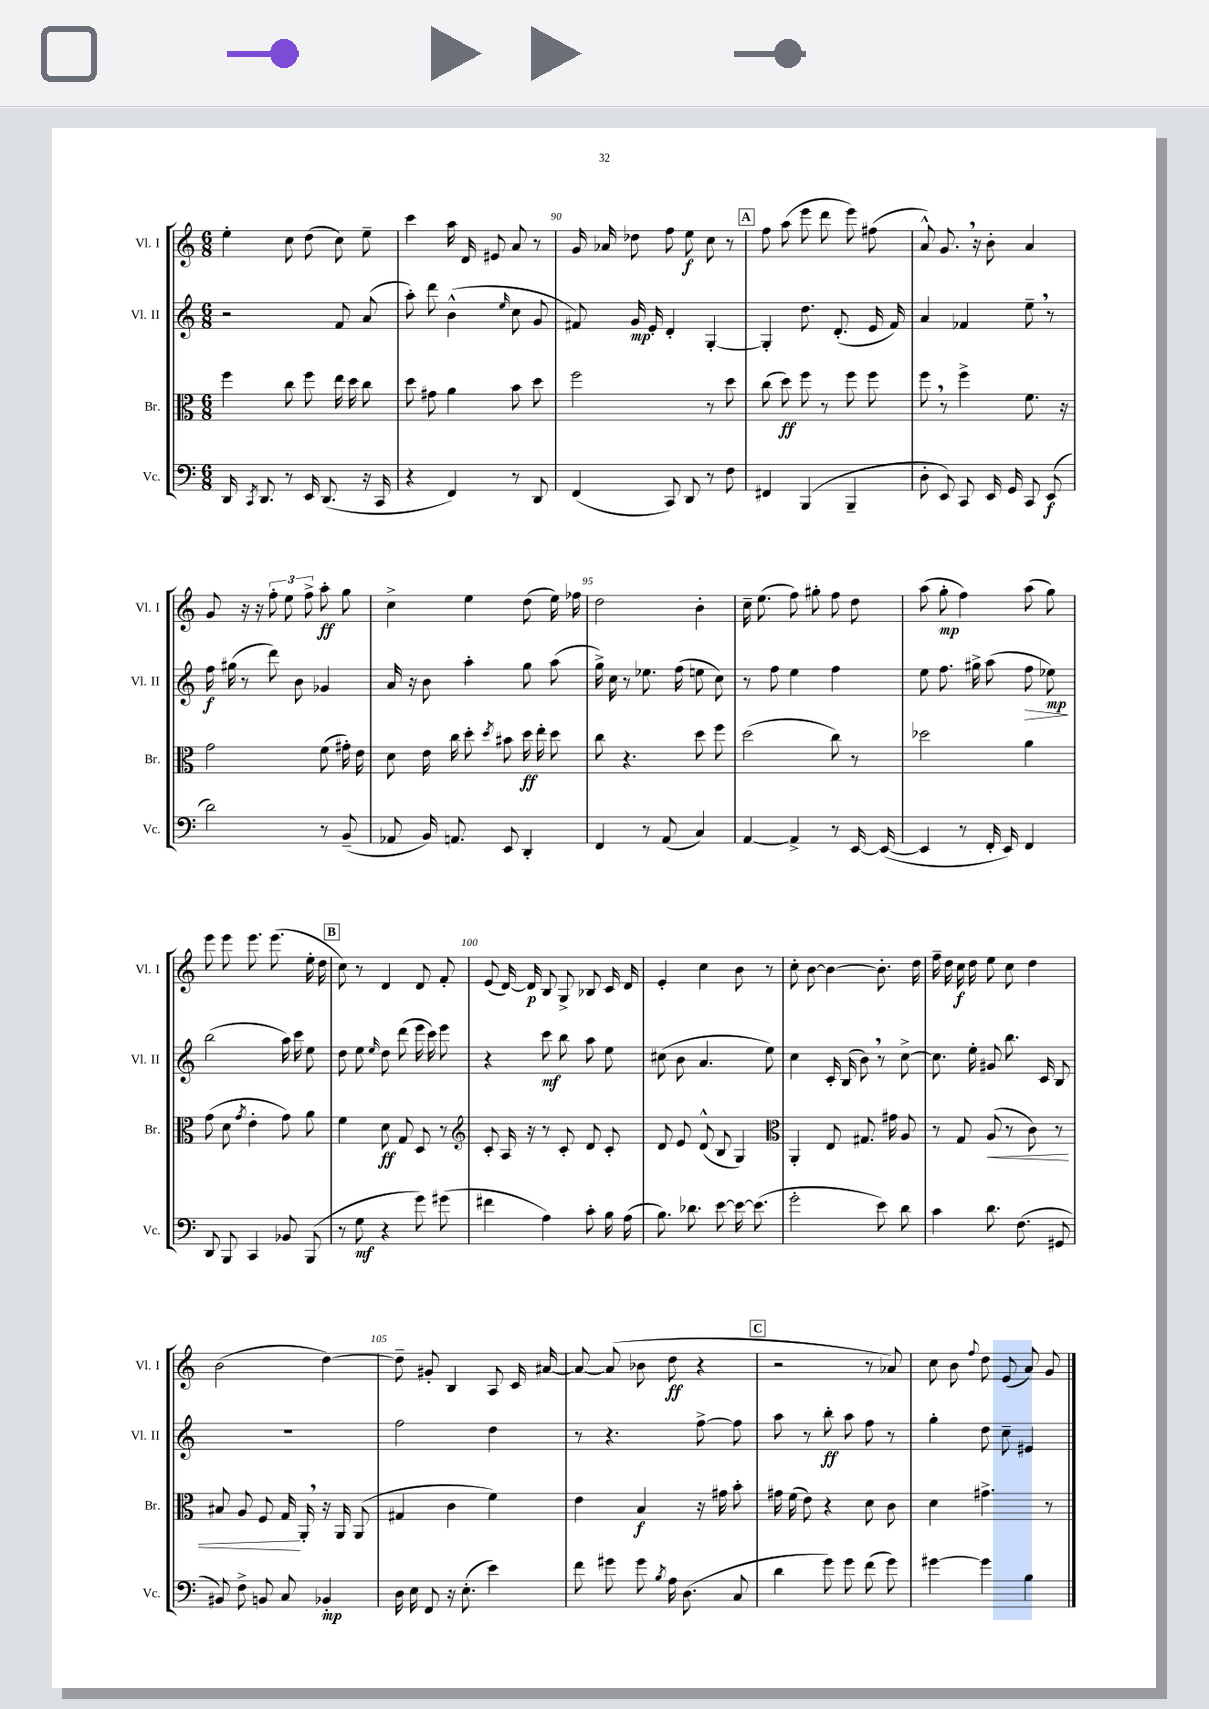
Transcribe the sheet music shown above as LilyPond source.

<<
\new StaffGroup <<
\new Staff = "s0" \with { instrumentName = "Vl. I" shortInstrumentName = "Vl. I" } {
    \clef treble \key c \major \numericTimeSignature \time 6/8
    \autoBeamOff e''4-. c''8 d''8( c''8) e''8-- |
    c'''4 a''16 d'16 eis'8 a'8 r8 |
    g'16 aes'16 des''8 f''8 e''8\f c''8 r8 |
    \mark \markup { \box "A" } f''8 a''8( e'''8 d'''8 e'''8) fis''8( |
    a'8-^) g'8. \breathe r16 b'8-. a'4 |
    g'8 r16 r16 \tuplet 3/2 { f''8-. e''8 f''8-> } a''8-.\ff g''8 |
    c''4-> e''4 d''8( e''16) fes''16 |
    d''2 b'4-. |
    c''16-- e''8.( f''8) gis''8-. f''8 d''8 |
    a''8( g''8-.\mp f''4) a''8( g''8) |
    e'''8 e'''8 e'''8. e'''8.( e''16-. d''16 |
    \mark \markup { \box "B" } c''8) r8 d'4 d'8 f'8-. |
    e'8( d'16~) d'16\p b8 g8-> bes8 c'16 d'16 |
    e'4-. c''4 b'8 r8 |
    c''8-. b'8~ b'4~ b'8.-. d''16 |
    f''16-- d''16 c''16\f d''16 e''8 c''8 d''4 |
    b'2( d''4~) |
    d''8-- gis'8-. b4 a8 c'16 ais'16~ |
    ais'8~ ais'8( bes'8 d''8\ff r4 |
    \mark \markup { \box "C" } r2 r8 aes'8) |
    c''8 b'8 \appoggiatura { f''8 } d''8 e'8( a'8) g'8 \bar "|." |
}
\new Staff = "s1" \with { instrumentName = "Vl. II" shortInstrumentName = "Vl. II" } {
    \clef treble \key c \major \numericTimeSignature \time 6/8
    \autoBeamOff r2 f'8 a'8( |
    a''8-.) d'''8 b'4-^( \grace { e''16 } c''8 g'8 |
    fis'8) g'16\mp e'16-. d'4-. g4~-. |
    \mark \markup { \box "A" } g4-. d''8. d'8.-.( e'16 f'16) |
    a'4 fes'4 e''8-- \breathe r8 |
    f''16\f gis''16( r8 d'''8) b'8 ges'4 |
    a'16 r16 b'8 a''4-. g''8 a''8( |
    g''16->) c''16 r8 ees''8. f''16( e''8 c''8) |
    r8 f''8 e''4 f''4 |
    e''8 f''8. gis''16-> a''8( f''8\> ees''8\mp\!) |
    b''2( a''16) c'''16 e''8 |
    \mark \markup { \box "B" } d''8 e''8 \grace { e''16 } d''8 d'''8( e'''16 c'''16) e'''8 |
    r4 c'''8\mf b''8 a''8 e''8 |
    cis''8( b'8 a'4. e''8) |
    c''4 c'16-. b16( b'8) \breathe r8 c''8~-> |
    c''8. e''16-. gis'8 b''8. c'16 b8 |
    r2. |
    f''2 d''4 |
    r8 r4. f''8~-> f''8 |
    \mark \markup { \box "C" } a''8 r8 b''8-.\ff a''8 f''8 r8 |
    g''4-. d''8 c''8-- eis'4 \bar "|." |
}
\new Staff = "s2" \with { instrumentName = "Br." shortInstrumentName = "Br." } {
    \clef alto \key c \major \numericTimeSignature \time 6/8
    \autoBeamOff f''4 c''8 f''8 e''16 d''16 c''8 |
    d''8 gis'8 a'4 b'8 d''8 |
    f''2 r8 d''8 |
    \mark \markup { \box "A" } c''8( d''8\ff) f''8 r8 f''8 f''8 |
    f''8 \breathe r8 f''4-> f'8. r16 |
    g'2 f'8( gis'16-.) e'16 |
    d'8 e'16 c''16 d''8-. \acciaccatura { d''8 } bis'8 d''16\ff e''16-. d''8 |
    c''8 r4. d''8 f''8 |
    d''2( c''8) r8 |
    des''2 a'4 |
    g'8( d'8 \acciaccatura { g'8 } e'4-. g'8) a'8 |
    \mark \markup { \box "B" } f'4 d'8\ff g8 d8 r8 |
    \clef treble c'8-. a16 r16 r8 c'8-. d'8 c'8-. |
    d'8 e'8 d'8-^( b8 g4) |
    \clef alto a,4-. e8 gis8. gis'16 a8 |
    r8 g8 a8\<( r8 c'8) r8 |
    bis8 a8 f8 g16\! a,16-. \breathe r16 a,16 a,8( |
    gis4 c'4 f'4) |
    e'4 b4\f r16 gis'16 b'8-. |
    \mark \markup { \box "C" } gis'16 f'16( e'8) r4 d'8 c'8 |
    d'4 gis'4.-> r8 \bar "|." |
}
\new Staff = "s3" \with { instrumentName = "Vc." shortInstrumentName = "Vc." } {
    \clef bass \key c \major \numericTimeSignature \time 6/8
    \autoBeamOff d,16 \acciaccatura { c,8 } d,8. r8 e,16 d,8.( r16 c,16 |
    r4 f,4) r8 d,8 |
    f,4( c,8) d,8 r8 f8 |
    \mark \markup { \box "A" } fis,4 b,,4( b,,4-- |
    d8-. e,8) c,8 e,16 g,16 c,8 e,8\f( |
    d'2) r8 b,8--( |
    aes,8 b,16) a,8. e,8 d,4-. |
    f,4 r8 a,8( c4) |
    a,4~ a,4-> r8 e,16~ e,16~( |
    e,4 r8 f,16-. e,16) f,4 |
    d,8 b,,8 c,4 bes,8 b,,8( |
    \mark \markup { \box "B" } r8 g8\mf r4 g'8) gis'8( |
    fis'4 a4) c'8-. b16 a16( |
    b8.) des'8. e'8~ e'16~ e'8.( |
    g'2-. e'8) d'8 |
    c'4 d'8. f8.( gis,8 |
    bis,8) f8-> b,8 c8 bes,4-.\mp |
    d16 e16 f,8 r16 e8.-.( e'4) |
    f'8 gis'8 gis'8 \acciaccatura { b8 } a16 d8.( c8 |
    \mark \markup { \box "C" } d'4 g'8) g'8 f'8( g'8) |
    gis'4~ gis'4 b4 \bar "|." |
}
>>
>>
\layout { \context { \Score currentBarNumber = #88 \override BarNumber.break-visibility = ##(#f #t #t) barNumberVisibility = #(every-nth-bar-number-visible 5) } }
